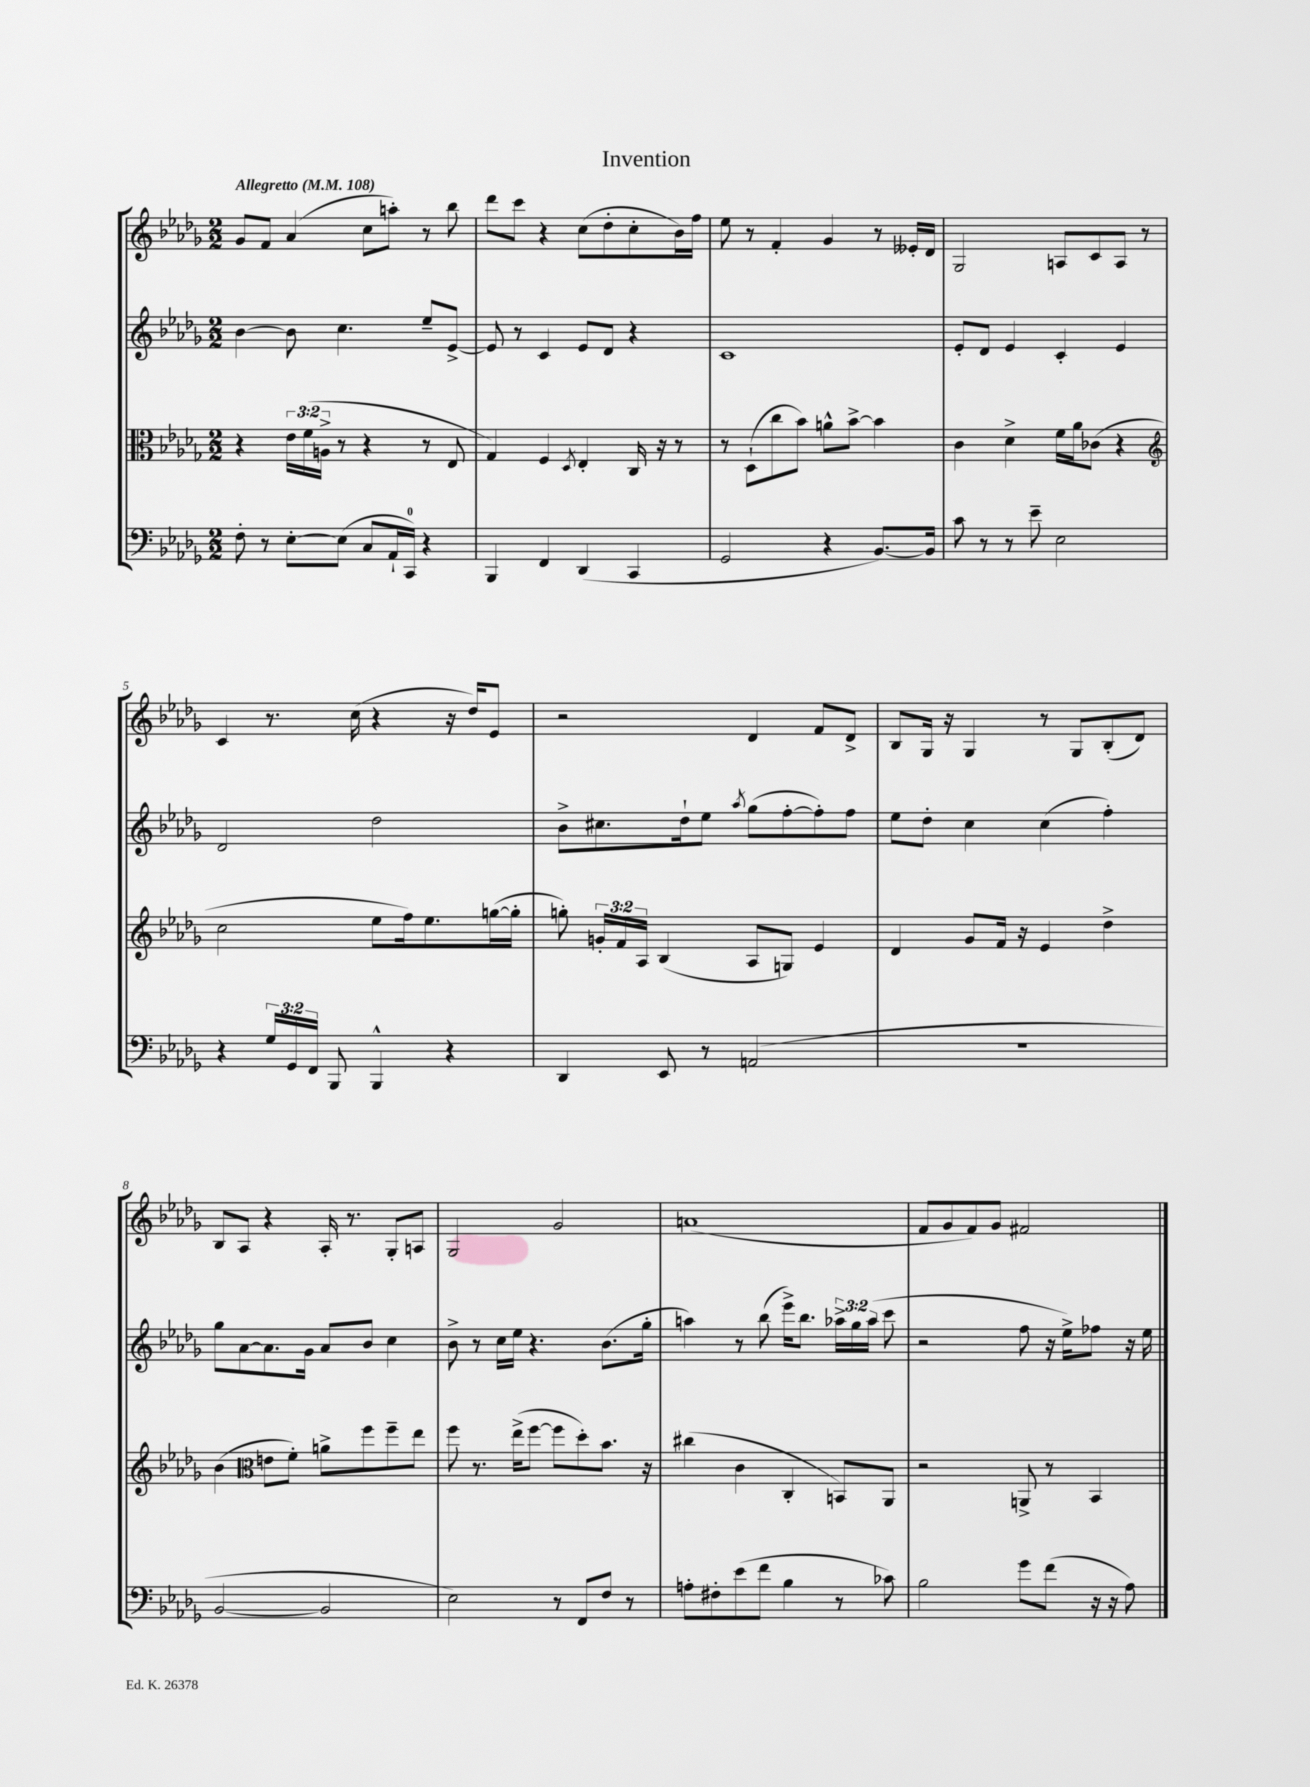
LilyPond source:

\header { title = "Invention" }
<<
\new StaffGroup <<
\new Staff = "s0" {
    \clef treble \key des \major \numericTimeSignature \time 2/2 \tempo "Allegretto" 4 = 108
    \autoBeamOff ges'8[ f'8] aes'4( c''8[ a''8]-.) r8 bes''8 |
    des'''8[ c'''8] r4 c''8[( des''8-. c''8-. bes'16) f''16] |
    ees''8 r8 f'4-. ges'4 r8 eeses'16[-. des'16] |
    ges2 a8[ c'8 a8] r8 |
    c'4 r8. c''16( r4 r16 des''16[) ees'8] |
    r2 des'4 f'8[ des'8]-> |
    bes8[ ges16] r16 ges4 r8 ges8[ bes8-.( des'8]) |
    bes8[ aes8] r4 aes16-. r8. ges8[-. a8] |
    ges2 ges'2 |
    a'1( |
    f'8[ ges'8 f'8) ges'8] fis'2 \bar "|." |
}
\new Staff = "s1" {
    \clef treble \key des \major \numericTimeSignature \time 2/2 \override Staff.TupletNumber.text = #tuplet-number::calc-fraction-text
    \autoBeamOff bes'4~ bes'8 c''4. ees''8[-- ees'8]~-> |
    ees'8 r8 c'4 ees'8[ des'8] r4 |
    c'1 |
    ees'8[-. des'8] ees'4 c'4-. ees'4 |
    des'2 des''2 |
    bes'8[-> cis''8. des''16-! ees''8] \acciaccatura { aes''8 } ges''8[( f''8~-. f''8-.) f''8] |
    ees''8[ des''8]-. c''4 c''4( f''4-.) |
    ges''8[ aes'8~ aes'8. ges'16] aes'8[ bes'8] c''4 |
    bes'8-> r8 c''16[ ees''16] r4. bes'8.[( ges''16]-. |
    a''4) r8 bes''8( ees'''16[->) bes''8.] \tuplet 3/2 { aes''16[-> ges''16 aes''16]( } c'''8 |
    r2 f''8 r16 ees''16[->) fes''8] r16 ees''16 \bar "|." |
}
\new Staff = "s2" {
    \clef alto \key des \major \numericTimeSignature \time 2/2 \override Staff.TupletNumber.text = #tuplet-number::calc-fraction-text
    \autoBeamOff r4 \tuplet 3/2 { ees'16[ f'16( a16]-> } r8 r4 r8 ees8 |
    ges4) f4 \acciaccatura { des8 } ees4-. c16 r16 r8 |
    r8 des8[-!( c''8 bes'8]) a'8[-^ bes'8]~-> bes'4 |
    c'4 des'4-> f'16[ aes'16 ces'8]( r4 |
    \clef treble c''2 ees''8[ f''16) ees''8. g''16~( g''16]-. |
    g''8-.) \tuplet 3/2 { g'16[-. f'16 aes16] } bes4( aes8[ g8]) ees'4 |
    des'4 ges'8[ f'16] r16 ees'4 des''4-> |
    bes'4( \clef alto e'8[ f'8]-.) a'8[-> f''8 f''8-- ees''8] |
    f''8 r8. ees''16[->( f''8]~ f''8[ des''8-.) bes'8.] r16 |
    cis''4( c'4 c4-. b,8[) aes,8] |
    r2 a,8-> r8 bes,4 \bar "|." |
}
\new Staff = "s3" {
    \clef bass \key des \major \numericTimeSignature \time 2/2 \override Staff.TupletNumber.text = #tuplet-number::calc-fraction-text
    \autoBeamOff f8-. r8 ees8[~-. ees8]( c8[ aes,16-! c,16]-0) r4 |
    bes,,4 f,4 des,4( c,4 |
    ges,2 r4 bes,8.[~) bes,16] |
    c'8 r8 r8 ees'8-- ees2 |
    r4 \tuplet 3/2 { ges16[ ges,16 f,16] } bes,,8 bes,,4-^ r4 |
    des,4 ees,8 r8 a,2( |
    r1 |
    bes,2~ bes,2 |
    ees2) r8 f,8[ f8] r8 |
    a8[-. fis8-. ees'8( f'8] bes4 r8 ces'8) |
    bes2 ges'8[ f'8]( r16 r16 aes8) \bar "|." |
}
>>
>>
